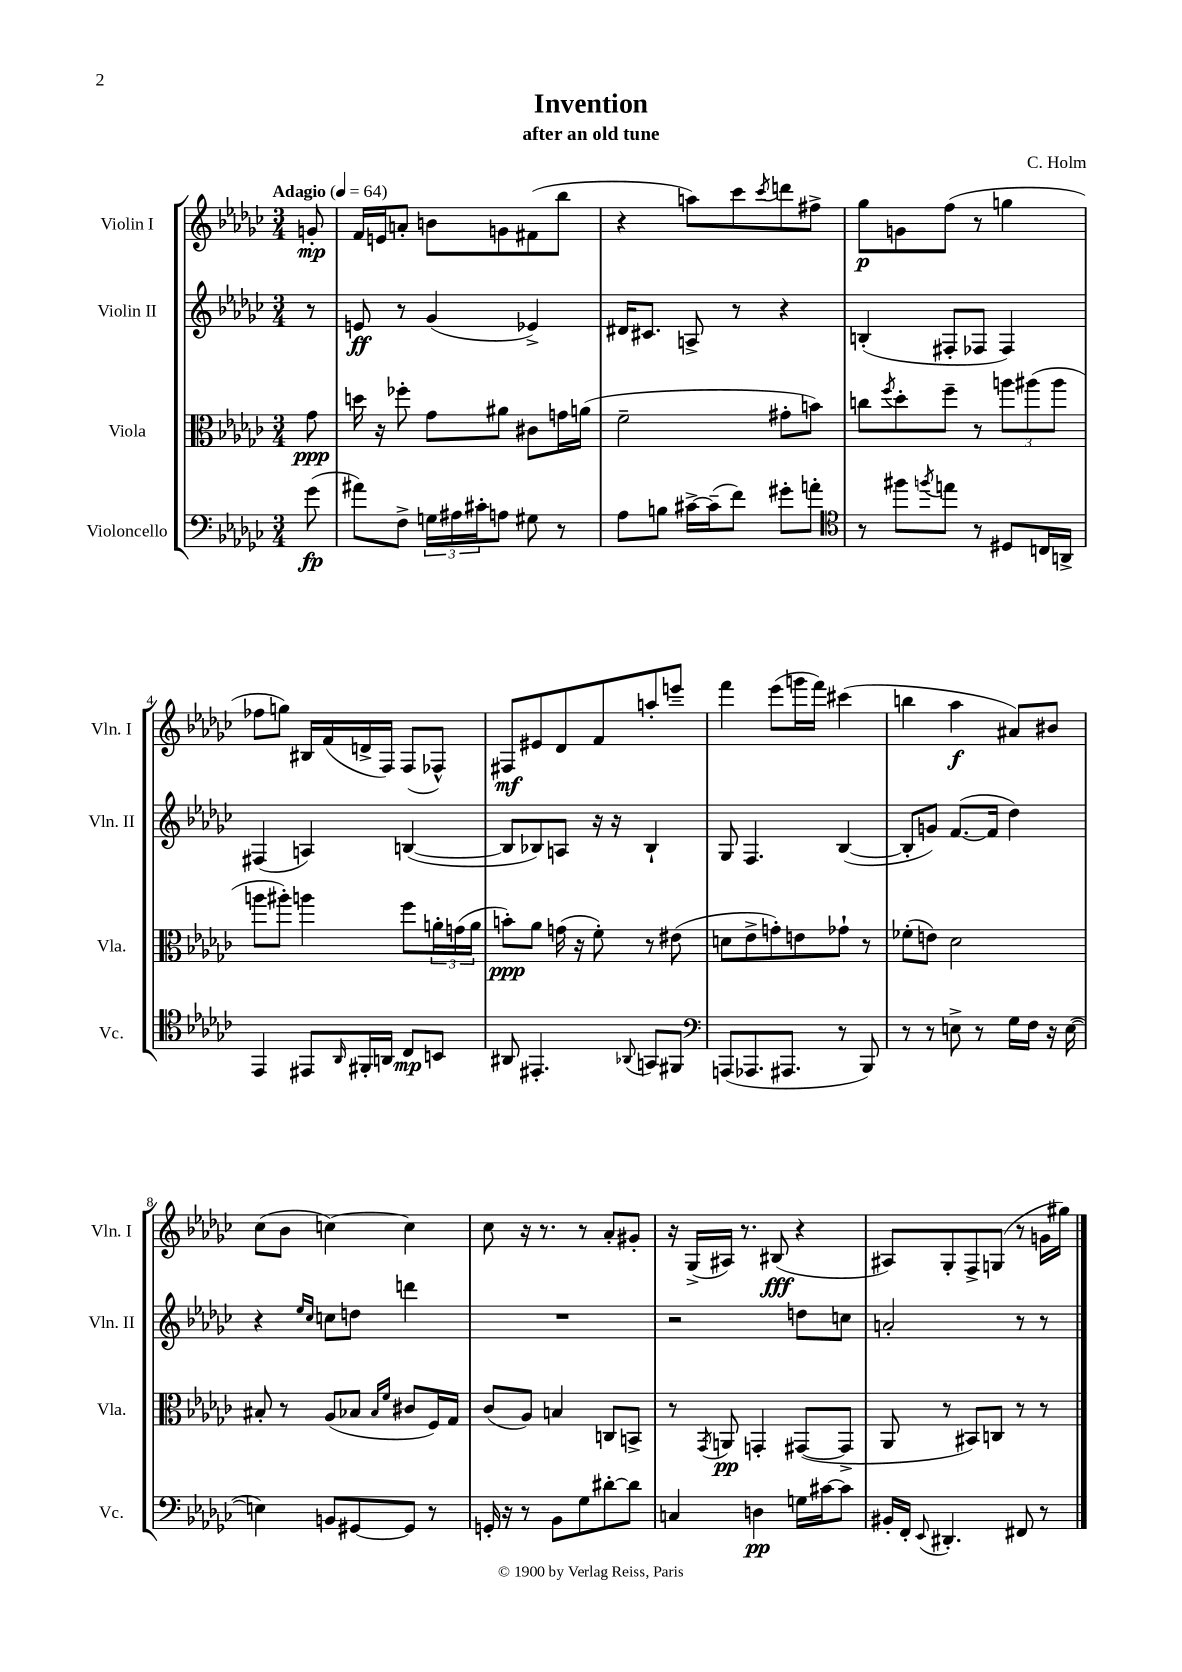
\header { title = "Invention" composer = "C. Holm" subtitle = "after an old tune" }
<<
\new StaffGroup <<
\new Staff = "s0" \with { instrumentName = "Violin I" shortInstrumentName = "Vln. I" } {
    \clef treble \key ges \major \numericTimeSignature \time 3/4 \partial 8 \tempo "Adagio" 4 = 64
    g'8-.\mp |
    f'16 e'16 a'8-. b'8 g'8 fis'8( bes''8 |
    r4 a''8) ces'''8 \acciaccatura { ces'''8 } d'''8 fis''8-> |
    ges''8\p g'8 f''8( r8 g''4 |
    fes''8 g''8) bis16 f'16( d'16-> f16) f8( fes8-^) |
    fis8\mf eis'8 des'8 f'8 a''8-. e'''8-- |
    f'''4 ees'''8( g'''16 f'''16) cis'''4( |
    b''4 aes''4\f ais'8) bis'8 |
    ces''8( bes'8 c''4~) c''4 |
    ces''8 r16 r8. r8 aes'8-. gis'8-. |
    r16 ges16->( ais16) r8. bis8\fff( r4 |
    ais8) ges8-. f8-> g8( r8 g'16 gis''16) \bar "|." |
}
\new Staff = "s1" \with { instrumentName = "Violin II" shortInstrumentName = "Vln. II" } {
    \clef treble \key ges \major \numericTimeSignature \time 3/4 \partial 8
    r8 |
    e'8\ff r8 ges'4( ees'4->) |
    dis'16 cis'8. a8-> r8 r4 |
    b4-.( fis8-. fes8 fes4) |
    fis4( a4) b4~( |
    b8 bes8) a8 r16 r16 bes4-! |
    ges8 f4. bes4~( |
    bes8-. g'8) f'8.~( f'16 des''4) |
    r4 \grace { ees''16 ces''16 } c''8 d''8 d'''4 |
    R2. |
    r2 d''8 c''8 |
    a'2-. r8 r8 \bar "|." |
}
\new Staff = "s2" \with { instrumentName = "Viola" shortInstrumentName = "Vla." } {
    \clef alto \key ges \major \numericTimeSignature \time 3/4 \partial 8
    ges'8\ppp |
    d''16 r16 fes''8-. ges'8 ais'8 cis'8 g'16 a'16( |
    f'2-- gis'8-. b'8) |
    c''8 \acciaccatura { f''8 } des''8-. f''8-- r8 \tuplet 3/2 { a''8 ais''8( ais''8 } |
    a''8 ais''8-.) a''4 f''8 \tuplet 3/2 { a'16-. g'16( a'16 } |
    b'8-.\ppp) aes'8 g'16( r16 f'8-.) r8 eis'8( |
    d'8 ees'8-> g'8-.) e'8 ges'8-! r8 |
    fes'8-.( e'8) des'2 |
    bis8-. r8 aes8( bes8 \grace { bes16 f'16 } cis'8 f16) ges16 |
    ces'8( aes8) b4 c8 b,8-> |
    r8 \acciaccatura { ges,8 } a,8\pp g,4-. gis,8~( gis,8-> |
    aes,8 r8 bis,8) c8 r8 r8 \bar "|." |
}
\new Staff = "s3" \with { instrumentName = "Violoncello" shortInstrumentName = "Vc." } {
    \clef bass \key ges \major \numericTimeSignature \time 3/4 \partial 8
    ges'8\fp( |
    ais'8) f8-> \tuplet 3/2 { g16 ais16 cis'16-. } a8 gis8 r8 |
    aes8 b8 cis'16~-> cis'16--( f'8) gis'8-. a'8-. |
    \clef tenor r8 fis''8 \acciaccatura { f''8 } e''8 r8 dis8 c16 a,16-> |
    ees,4 eis,8 \grace { aes,16 } fis,16-. a,16 ces8\mp b,8 |
    ais,8 eis,4.-. \appoggiatura { aes,8 } g,8 fis,8 |
    \clef bass a,,8( aes,,8. ais,,8. r8 bes,,8) |
    r8 r8 e8-> r8 ges16 f16 r16 e16~( |
    e4) b,8 gis,8~ gis,8 r8 |
    g,16-. r16 r8 bes,8 ges8 dis'8~-. dis'8 |
    c4 d4\pp g16 cis'16~ cis'8 |
    bis,16-. f,16-. \appoggiatura { ees,8 } dis,4.-. fis,8 r8 \bar "|." |
}
>>
>>
